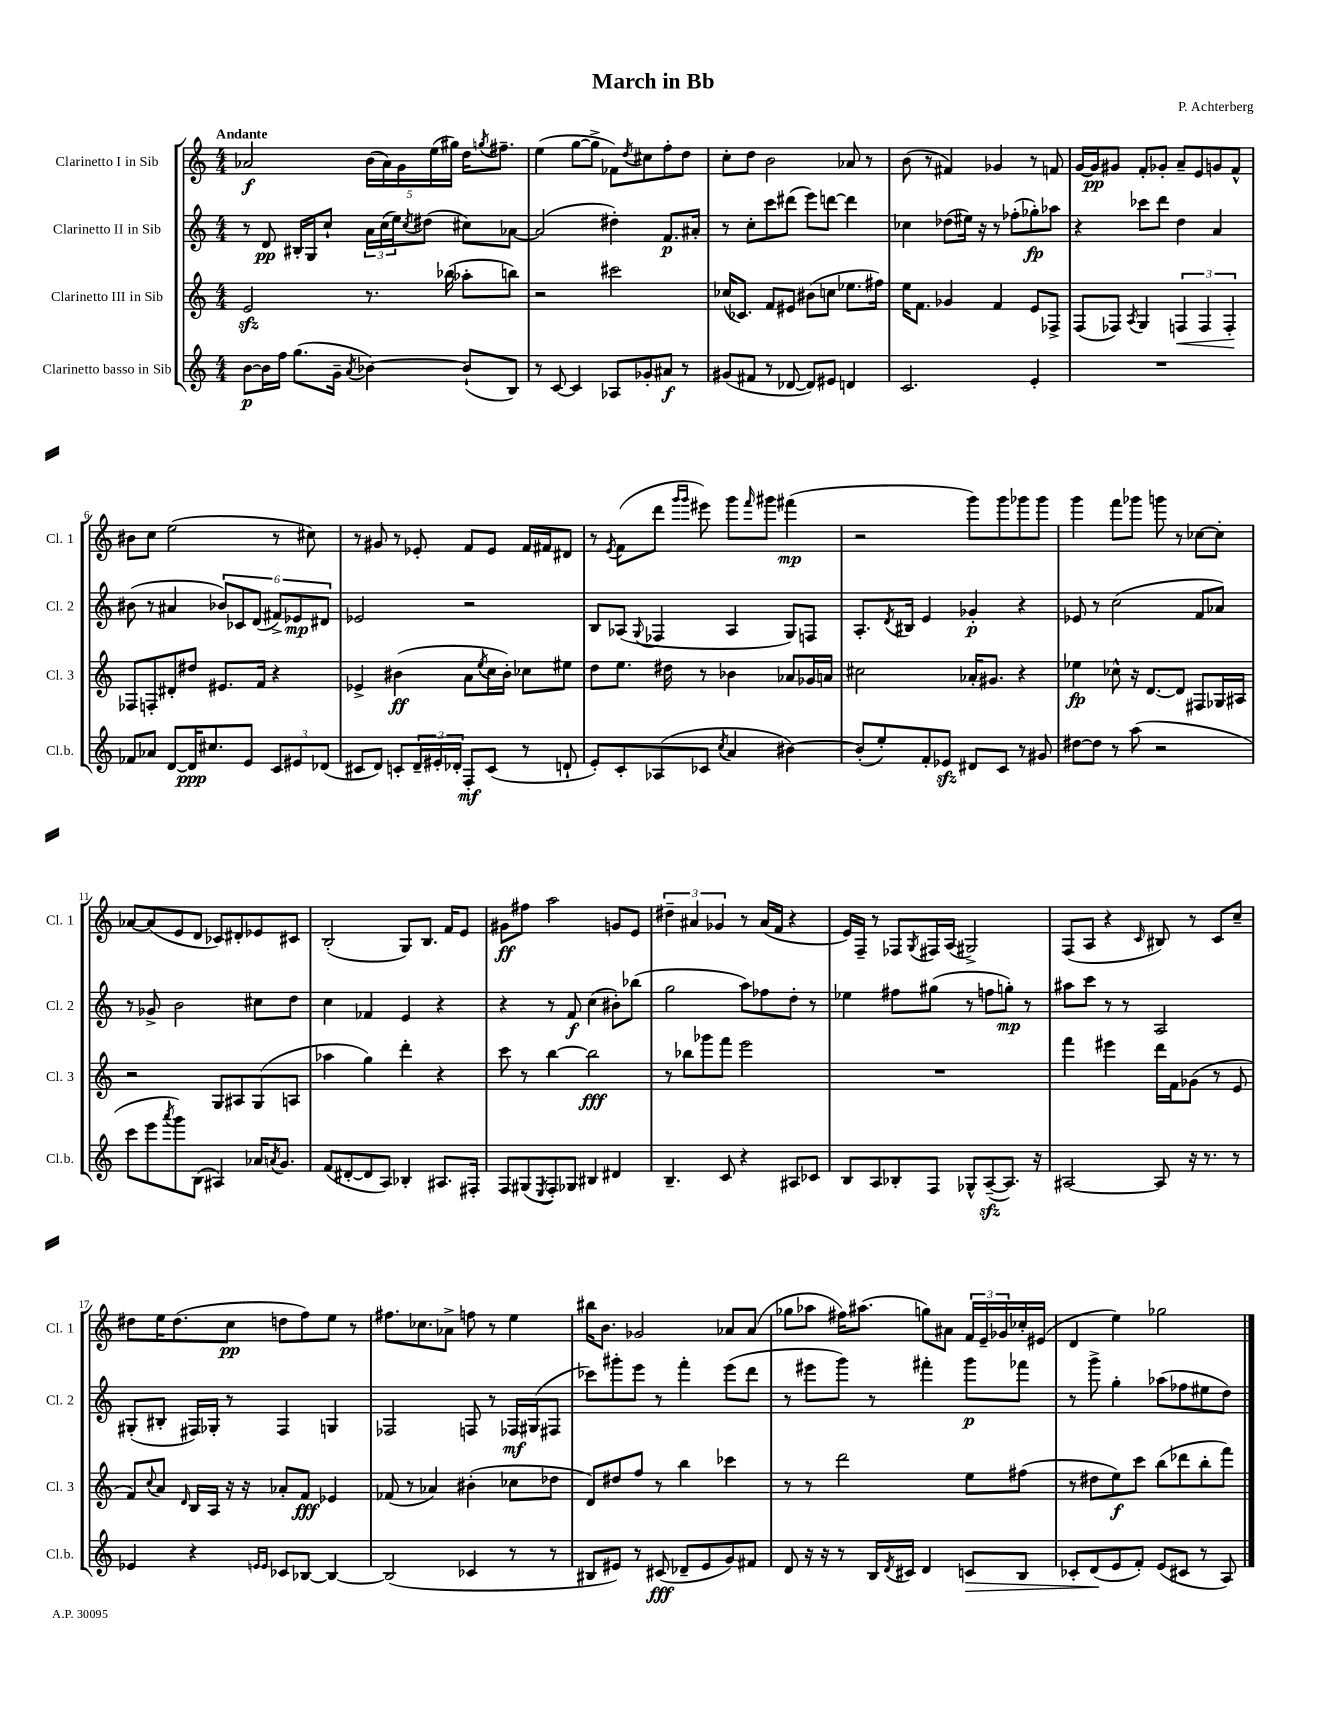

**kern	**kern	**kern	**kern
*staff4	*staff3	*staff2	*staff1
*clefG2	*clefG2	*clefG2	*clefG2
*k[]	*k[]	*k[]	*k[]
*M4/4	*M4/4	*M4/4	*M4/4
[8b\L	2e/	8r	2a-/
16b\]L	.	8d/	.
16ff\JJ	.	.	.
(8.gg\L	.	16B#'/LL	.
.	.	16G/J	.
.	.	8cc`/J	.
16g~\Jk	.	.	.
8qa/	.	.	.
[4b-\)	8.r	24a\LL	(20b\LL
.	.	(24cc\	.
.	.	.	20a-\)
.	.	24ee\J)	.
.	.	.	20g\
.	.	8qcc/	.
.	.	(8dd#\J	.
.	.	.	(20ee\
.	(16bb-\	.	.
.	.	.	20gg#\JJ)
(8b-`/]L	8aa-'\L	8cc#\L)	16dd\LK
.	.	.	8qgg/
.	.	.	8.ff#~\J
8B/J)	8bb\J)	[8a-\J	.
=	=	=	=
8r	2r	(2a-/]	(4ee\
[8c/	.	.	.
4c/]	.	.	[8gg\L
.	.	.	8gg^\]J
8A-/L	2ccc#\	4dd#'\)	8f-\L)
.	.	.	8qdd/
8g-'/	.	.	8cc#\
8a#/J	.	8.f/L	8ff'\
8r	.	.	8dd\J
.	.	16a#'/Jk	.
=	=	=	=
(8g#/L	(16cc-/LK	8r	8cc'\L
.	8.c-/J)	.	.
8f#/J	.	8cc'\L	8dd\J
8r	8f/L	8ccc\	2b\
[8d-/	8e#/J	(8ddd#\J	.
8d-/]L)	(8b#\L	8eee\L)	.
8e#/J	8cc\J	[8ddd\J	.
4d/	8.ee-\L	4ddd\]	8a-/
.	.	.	8r
.	16ff#\Jk)	.	.
=	=	=	=
2.c/	16ee\LK	4cc-\	(8b\
.	8.f\J	.	.
.	.	.	8r
.	4g-/	(8dd-\L	4f#/)
.	.	16ee#\Jk)	.
.	.	16r	.
.	4f/	8r	4g-/
.	.	(8ff-'\L	.
4e'/	8e/L	8gg-'\)	8r
.	8F-^/J	8aa-\J	8f/
=	=	=	=
1r	(8F/L	4r	[16g/LL
.	.	.	16g/]J
.	8F-/J)	.	8g#/J
.	8qA/	.	.
.	4G/	8ccc-\L	8f'/L
.	.	8ddd\J	8g-'/J
.	6F/	4dd\	8a~/L
.	.	.	8e/
.	6F/	.	.
.	.	4a/	8g/
.	6F'/	.	.
.	.	.	8f^^/J
=	=	=	=
8f-/L	8F-/L	(8b#\	8b#\L
8a-/J	8F'/	8r	8cc\J
[8d/L	8d#'/	4a#/	(2ee\
16d/]K	8dd#/J	.	.
8.cc#/	.	.	.
.	8.e#/L	12b-/L)	.
.	.	12c-/	.
8e/J	.	.	.
.	.	(12d/J	.
.	16f/Jk	.	.
12c/L	4r	12f#^/L)	8r
12e#/	.	12e-/	.
.	.	.	8cc#\)
(12d-/J	.	12d#/J	.
=	=	=	=
8c#/L	4e-^/	2e-/	8r
8d/J)	.	.	8g#/
8c'/L	(4b#\	.	8r
24d~/L	.	.	8e-'/
24e#'/	.	.	.
24d-'/JJ	.	.	.
8F'/L	8a\L	2r	8f/L
.	8qee/	.	.
(8c/J	16cc\L	.	8e-/J
.	16b#'\JJ)	.	.
8r	8cc-\L	.	16f/LL
.	.	.	16f#/J
8d`/	8ee#\J	.	8d#/J
=	=	=	=
8e'/L)	8dd\L	8B/L	8r
.	.	.	8qe/
8c'/	8.ee\J	(8A-/J	(8f\L
.	.	8qqG/	.
(8A-/	.	4F-/	8ddd\J
.	16dd#\	.	.
.	.	.	16qqggg/LL
.	.	.	16qqggg/JJ
8c-/J	8r	.	8eee#\)
8qcc/	.	.	.
4a/	4b-\	4A-/	8ggg\L
.	.	.	16qqfff/
.	.	.	8ggg#\J
[4b#\)	8a-/L	8G/L)	(4fff#\
.	16g-/L	8F/J	.
.	16a/JJ	.	.
=	=	=	=
(8b#'/]L	2cc#\	8.A'/L	2r
8ee'/)	.	.	.
.	.	8qd/	.
.	.	16B#/Jk	.
8f'/	.	4e/	.
8e-/J	.	.	.
8d#/L	16a-'/LK	4g-'/	8ggg\L)
.	8.g#/J	.	.
8c/J	.	.	8ggg\
8r	4r	4r	8ggg-\
8g#/	.	.	8ggg-\J
=	=	=	=
[8dd#\L	4ee-\	8e-/	4ggg\
8dd#\]J	.	8r	.
8r	8cc-^^\	(2cc\	8fff\L
(8aa\	16r	.	8ggg-\J
.	[8.d/L	.	.
2r	.	.	8ggg\
.	8d/]J	.	8r
.	8F#/L	8f/L	[8cc-\L
.	16G-/L	8a-/J)	8cc-'\]J
.	16A#/JJ	.	.
=	=	=	=
8ccc\L	2r	8r	[8a-/L
8eee\	.	8g-^/	(8a-/]
8qaaa/	.	.	.
8ggg\)	.	2b\	8e/
(8B\J	.	.	8d/J
4A#/)	8G/L	.	8c-/L)
.	8A#/	.	8d#'/
16a-/LK	(8G/	8cc#\L	8e-/
8qa/	.	.	.
8.g/J	.	.	.
.	8A/J	8dd\J	8c#/J
=	=	=	=
(8f/L	4aa-\	4cc\	(2B'/
[8d#'/	.	.	.
8d#/]	4gg\)	4f-/	.
8A/J)	.	.	.
4B-'/	4ddd'\	4e/	8G/L)
.	.	.	8.B/J
8.A#/L	4r	4r	.
.	.	.	16f/LK
.	.	.	8e/J
16F#'/Jk	.	.	.
=	=	=	=
8F/L	8ccc\	4r	8g#\L
(8G#/	8r	.	8ff#\J
8qE/	.	.	.
8F'/)	[4bb\	8r	2aa\
8G-/J	.	8f/	.
4B#/	2bb\]	(4cc\	.
4d#/	.	8b#'\L)	8g/L
.	.	(8bb-\J	8e/J
=	=	=	=
4.B~/	8r	2gg\	6dd#~\
.	8bb-\L	.	.
.	.	.	6a#/
.	8ggg-\	.	.
.	.	.	6g-/
8c/	8fff\J	.	.
4r	2eee\	8aa\L)	8r
.	.	8ff-\	(16a#/LL
.	.	.	16f/JJ
8A#/L	.	8dd'\J	4r
8c-/J	.	8r	.
=	=	=	=
8B/L	1r	4ee-\	16e/LL)
.	.	.	16F~/JJ
8A/	.	.	8r
8B-'/	.	8ff#\L	8F-/L
.	.	.	8qG/
8F/J	.	(8gg#\J	16F#/L
.	.	.	(16A/JJ
8G-^^/L	.	8r	2G#^/)
([8A~/	.	8ff\L	.
8.A/]J)	.	8gg'\J)	.
.	.	8r	.
16r	.	.	.
=	=	=	=
[2A#/	4fff\	8aa#\L	(8F/L
.	.	8ccc\J	8A/J
.	4eee#\	8r	4r
.	.	8r	.
.	.	.	16qqc/
8A#/]	16ddd\LL	2A/	8B#/)
.	16f\J	.	.
16r	(8g-\J	.	8r
8.r	.	.	.
.	8r	.	8c/L
8r	8e/	.	8cc~/J
=	=	=	=
4e-/	8f/L)	(8G#'/L	8dd#\L
.	8qqcc/	.	.
.	8a/J	8B#'/J	16ee\K
.	.	.	(8.dd#\
.	16qqd/	.	.
4r	16B/LL	16F#/LL)	.
.	16A/JJ	16G-'/JJ	.
.	16r	8r	8cc\J
.	16r	.	.
16qqe/LL	.	.	.
16qqe/JJ	.	.	.
8c-/L	8a-'/L	4F#/	8dd\L
[8B-/J	8f/J	.	8ff\)
4B-/_	4e-/	4G/	8ee\J
.	.	.	8r
=	=	=	=
(2B-/]	(8f-/	2F-/	8.ff#\L
.	8r	.	.
.	.	.	8.cc-\
.	4a-/)	.	.
.	.	.	8a-^\J
4c-/	(4b#'\	8F/	8ff\
.	.	8r	8r
8r	8cc-\L	16F-/LL	4ee\
.	.	(16G#/J	.
8r	8dd-\J	8F#/J	.
=	=	=	=
8B#/L	8d/L)	8ccc-\L)	16bb#\LK
.	.	.	8.b\J
8e#/J)	8dd#/	8ggg#'\	.
8r	8ff/J	8eee\J	2g-/
(8c#/	8r	8r	.
8d-~/L	4bb\	4fff'\	.
8e#/	.	.	.
8g/)	4ccc-\	(8eee\L	8a-/L
8f#/J	.	8ddd\J	(8a-/J
=	=	=	=
8d/	8r	8r	8gg-\L
16r	8r	8eee#\L	8aa-\J
16r	.	.	.
8r	2ddd\	8ggg\J)	16ff#\LK)
.	.	.	(8.aa#\J
16B/LL	.	8r	.
8qd/	.	.	.
16c#/JJ	.	.	.
4d/	.	4fff#'\	8gg\L)
.	.	.	8a#\J
8c/L	8ee\L	8ggg\L	24f/LL
.	.	.	24e~/
.	.	.	24g-/
8B/J	(8ff#\J	8fff-\J	16cc-'/
.	.	.	(16e#/JJ
=	=	=	=
8c-'/L	8r	8r	4d/
(8d/	8dd#\L	8ggg^\	.
8e/	8ee\)	4gg'\	4ee\)
8f'/J)	8ccc\J	.	.
(8e/L	(8bb\L	(8aa-\L	2gg-\
8c#/J	8ddd-\	8ff-\	.
8r	8bb'\	8ee#\	.
8A/)	8fff\J)	8dd\J)	.
==	==	==	==
*-	*-	*-	*-
